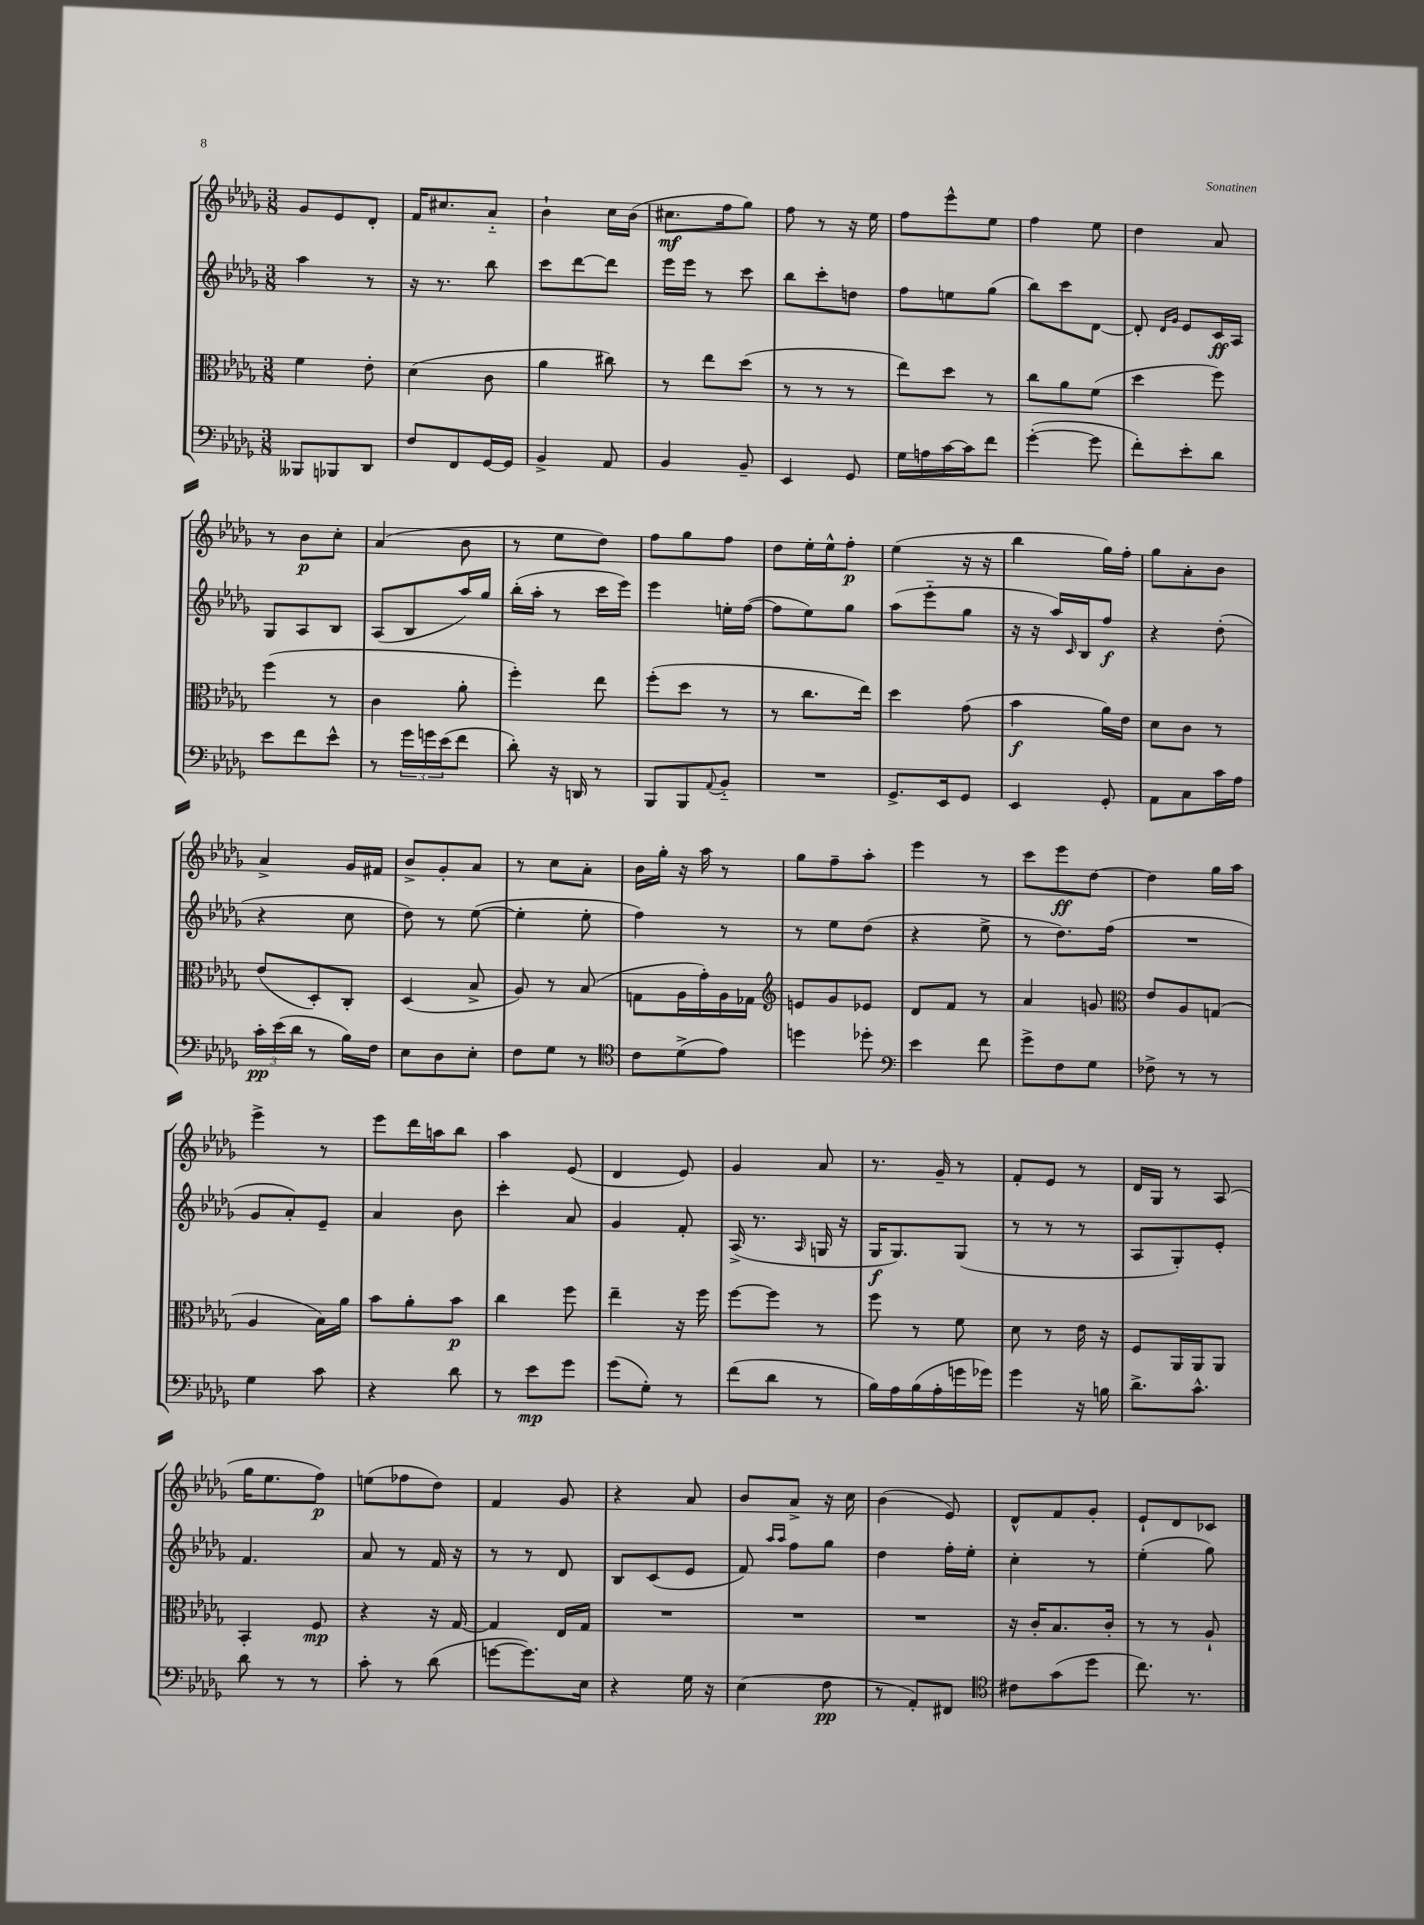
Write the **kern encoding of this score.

**kern	**kern	**kern	**kern
*staff4	*staff3	*staff2	*staff1
*clefF4	*clefC3	*clefG2	*clefG2
*k[b-e-a-d-g-]	*k[b-e-a-d-g-]	*k[b-e-a-d-g-]	*k[b-e-a-d-g-]
*M3/8	*M3/8	*M3/8	*M3/8
8BBB--	4f	4aa-	8g-
8BBB-	.	.	8e-
8DD-	8e-'	8r	8d-'
=	=	=	=
8F	(4d-	16r	16f
.	.	8.r	8.cc#
8FF	.	.	.
[16GG-	8c	8bb-	8a-'~
16GG-]	.	.	.
=	=	=	=
4BB-^	4a-	8ccc	4b-`
.	.	[8ddd-	.
8AA-	8cc#)	8ddd-]	16cc
.	.	.	(16b-
=	=	=	=
4BB-	8r	16eee-	8.cc#
.	.	16eee-	.
.	8ee-	8r	.
.	.	.	16ff
8BB-~	(8dd-	8ccc	8gg-)
=	=	=	=
4EE-	8r	8bb-	8ff
.	8r	8ccc'	8r
8GG-	8r	8dd	16r
.	.	.	16ee-
=	=	=	=
16G-	8ee-)	8ff	8ff
16A	.	.	.
[16c	8dd-	8ee	8eee-^^
16c]	.	.	.
8f	8r	(8gg-	8ee-
=	=	=	=
([4g-'	8cc	8bb-)	4ff
.	8a-	8ccc	.
8g-]	(8f	[8d-	8ee-
=	=	=	=
8f')	4dd-	8d-']	4dd-
.	.	16qqd-	.
.	.	16qqg-	.
8e-'	.	8e-	.
8d-	8ff)	16c	8a-
.	.	16A-	.
=	=	=	=
8e-	(4ff	8G-	8r
8f	.	8A-	8b-
8e-^^	8r	8B-	8cc'
=	=	=	=
8r	4c	(8A-	(4a-
24g-	.	8B-	.
24g	.	.	.
(24e-	.	.	.
8f	8a-'	16aa-)	8b-
.	.	16gg-	.
=	=	=	=
8d-')	4ff')	(16bb-'	8r
.	.	16aa-'	.
16r	.	8r	8ee-
16DD	.	.	.
8r	8ee-	16ccc	8dd-)
.	.	16eee-)	.
=	=	=	=
8BBB-	(8ff'	4eee-	8ff
8BBB-	8dd-	.	8gg-
8qqAA-	.	.	.
8BB-'~	8r	16ee'	8ff
.	.	([16ff	.
=	=	=	=
4.r	8r	8ff]	8dd-
.	8.cc	8ee-)	16ee-'
.	.	.	16ee-^^
.	.	8gg-	8ff'
.	16ee-)	.	.
=	=	=	=
8.GG-^	4dd-	(8aa-	(4ee-
.	.	8eee-'~	.
16EE-	.	.	.
8GG-	(8g-	8gg-	16r
.	.	.	16r
=	=	=	=
4EE-	4b-	16r	4bb-
.	.	16r	.
.	.	16aa-)	.
.	.	16qqc	.
.	.	16B-	.
8GG-'	16a-)	8ff	16gg-)
.	16e-	.	16ff'
=	=	=	=
8AA-	8d-	4r	8gg-
8C	8c	.	8a-'
16c	8r	(8dd-'	8b-
16A-	.	.	.
=	=	=	=
24c'	(8e-	4r	4a-^
(24e-	.	.	.
24d-	.	.	.
8r	8D-')	.	.
16B-)	8C'	8cc	16g-
16F	.	.	16f#
=	=	=	=
8E-	(4D-	8dd-)	8b-^
8D-	.	8r	8g-'
8E-'	8B-^	([8ee-	8a-
=	=	=	=
8F	8A-)	4ee-']	8r
8G-	8r	.	8cc
8r	(8B-	8ee-'	8a-'
=	=	=	=
*clefC4	*	*	*
8c	8G	4ff)	16b-
.	.	.	16gg-'
(8d-^	16A-	.	16r
.	16g-')	.	16aa-
8e-)	16A-	8r	8r
.	16G-	.	.
=	=	=	=
*	*clefG2	*	*
4dd	8e	8r	8gg-
.	8g-	8ee-	8ff~
8dd-'	8e-	(8dd-	8aa-'
=	=	=	=
*clefF4	*	*	*
4e-	8d-	4r	4eee-
.	8f	.	.
8f	8r	8ee-^	8r
=	=	=	=
8g-^	4a-	8r	8ccc
8F	.	8.dd-)	8eee-
8G-	8g	.	[8dd-
.	.	(16ff	.
=	=	=	=
*	*clefC3	*	*
8F-^	8e-	4.r	4dd-]
8r	8A-	.	.
8r	(8G	.	16gg-
.	.	.	16aa-
=	=	=	=
4G-	4A-	8g-	4eee-^
.	.	8a-')	.
8c	16B-)	8e-~	8r
.	16a-	.	.
=	=	=	=
4r	8b-	4a-	8eee-
.	8a-'	.	16ddd-
.	.	.	16aa
8d-	8b-	8b-	8bb-
=	=	=	=
8r	4cc	4ccc'	4aa-
8e-	.	.	.
8g-	8ff	8a-	(8e-
=	=	=	=
(8g-	4ee-~	4g-	4d-
8G-')	.	.	.
8r	16r	8f'	8e-)
.	16ff	.	.
=	=	=	=
(8f	[8ff	(16A-^	4g-
.	.	8.r	.
8d-	8ff]	.	.
.	.	16qqA-	.
8r	8r	16G	8a-
.	.	16r	.
=	=	=	=
16B-)	8ff	16G-	8.r
16A-	.	8.G-)	.
(16B-	8r	.	.
16A-'	.	.	16g-~
16g	8f	(8G-	8r
16g-)	.	.	.
=	=	=	=
4g-	8d-	8r	8f'
.	8r	8r	8e-
16r	16e-	8r	8r
16B	16r	.	.
=	=	=	=
8.d-^	8F	8A-	16d-
.	.	.	16G-
.	16AA-	8G-')	8r
8.c^^	16AA-	.	.
.	8AA-	8e-'	(8A-
=	=	=	=
8d-	4BB-'	4.f	16gg-
.	.	.	8.ee-
8r	.	.	.
8r	8F	.	8ff)
=	=	=	=
8c'	4r	8a-	(8ee
8r	.	8r	8ff-
(8d-	16r	16f	8dd-)
.	[16G-	16r	.
=	=	=	=
[8g	4G-]	8r	4f
8.g])	.	8r	.
.	16E-	8d-	8g-
16E-	16G-	.	.
=	=	=	=
4r	4.r	8B-	4r
.	.	(8c	.
16G-	.	8e-	8a-
16r	.	.	.
=	=	=	=
(4E-	4.r	8f)	8b-
.	.	16qqaa-	.
.	.	16qqaa-	.
.	.	8ff	8a-^
8F	.	8gg-	16r
.	.	.	16cc
=	=	=	=
8r	4.r	4dd-	(4b-
8AA-')	.	.	.
8FF#	.	16ff'	8e-)
.	.	16ee-'	.
=	=	=	=
*clefC4	*	*	*
8c#	16r	4cc'	8d-^^
.	16c'	.	.
(8g-	8.B-	.	8f
8dd-	.	8r	8g-'
.	16c'	.	.
=	=	=	=
8.cc)	8r	(4ee-'	8e-`
.	8r	.	8d-
8.r	.	.	.
.	8A-`	8gg-)	8c-
==	==	==	==
*-	*-	*-	*-
